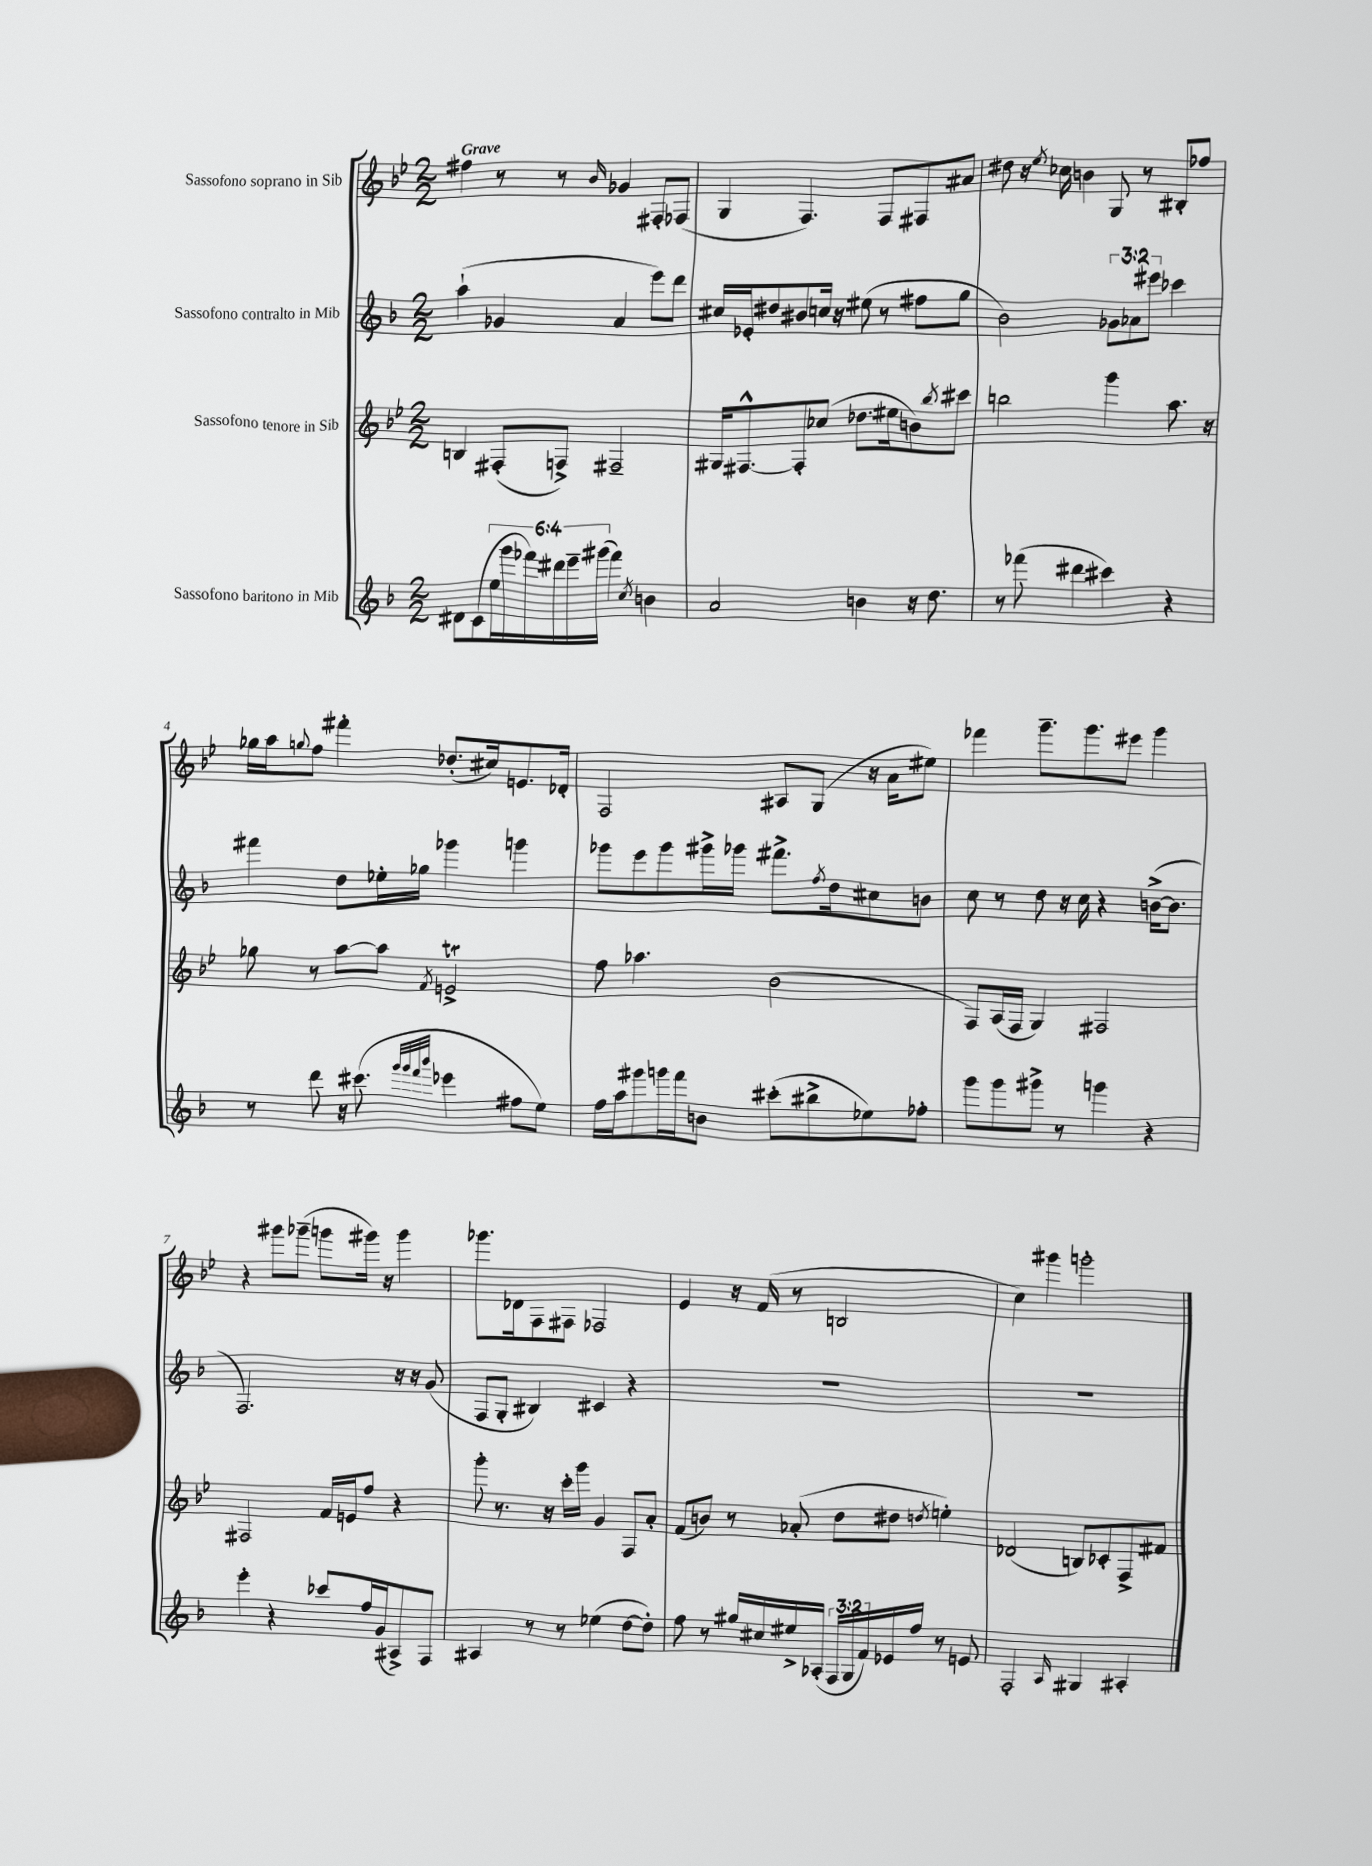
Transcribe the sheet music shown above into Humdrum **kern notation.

**kern	**kern	**kern	**kern
*staff4	*staff3	*staff2	*staff1
*clefG2	*clefG2	*clefG2	*clefG2
*k[b-]	*k[b-e-]	*k[b-]	*k[b-e-]
*M2/2	*M2/2	*M2/2	*M2/2
8d#	4B	(4aa`	4ff#
(8c	.	.	.
24ee	(8F#'	4g-	8r
24ggg	.	.	.
24fff-)	.	.	.
24ddd#	8F^)	.	8r
24eee~	.	.	.
(24ggg#	.	.	.
.	.	.	16qqb-
4fff-)	2F#~	4a	4g-
8qcc	.	.	.
4b	.	8eee)	8F#'
.	.	8ddd	(8F-
=	=	=	=
2a	16G#	16cc#	4G
.	[8.F#^^	16e-'	.
.	.	8dd#	.
.	8F#']	8b#	4.F)
.	(8cc-	16cc	.
.	.	16r	.
4b	8.dd-	(8ee#	.
.	.	8r	8F
.	16ee#	.	.
16r	8b)	8ff#	8F#
8.dd	.	.	.
.	8qbb-	.	.
.	8ccc#	8gg	8a#
=	=	=	=
8r	2bb	2b-)	8dd#
(8fff-	.	.	16r
.	.	.	8qee-
.	.	.	16cc-
4ddd#	.	.	4b
4ccc#)	4ggg	12g-	8G
.	.	12a-	.
.	.	.	8r
.	.	12eee#	.
4r	8.aa	4ccc-	8B#'
.	.	.	8ff-
.	16r	.	.
=	=	=	=
8r	8gg-	4fff#	16gg-
.	.	.	16aa
.	.	.	8qqgg
8ddd	8r	.	8ff
16r	[8aa	8dd	4fff#'
(8.ccc#	.	.	.
.	8aa]	16ee-'	.
.	.	16gg-	.
32qqggg	.	.	.
32qqggg	.	.	.
32qqfff	.	.	.
32qqbbb-	8qf	.	.
4eee-	2e^	4ggg-	(8.dd-'
.	.	.	16cc#)
8ff#	.	4ggg	8.e
8ee)	.	.	.
.	.	.	16d-'
=	=	=	=
16ff	8ff	8ggg-	2F
16aa	.	.	.
8ggg#	4.aa-	8eee	.
16ggg	.	8ggg-	.
16fff	.	.	.
8b	.	16ggg#^	.
.	.	16ggg-	.
(8ccc#'	(2b-	8.fff#^	8A#
8bb#^	.	.	(8G
.	.	8qff	.
.	.	16dd	.
8ee-)	.	8cc#	16r
.	.	.	16a
8ff-'	.	8b	8ee#)
=	=	=	=
8ggg	8F)	8cc	4fff-
8ggg	(16A	8r	.
.	16F	.	.
8ggg#^	4G)	8dd	8.ggg~
8r	.	16r	.
.	.	16cc	8.ggg
4ggg	2F#	4r	.
.	.	.	8eee#
4r	.	([16b^	4ggg
.	.	8.b]	.
=	=	=	=
4eee'	2F#	2.F)	4r
4r	.	.	8ggg#
.	.	.	(8ggg-~
8ccc-	16f	.	8ggg
.	16e	.	.
16ff	8ff	.	16ggg#)
(16g	.	.	16r
8A#^)	4r	16r	4ggg#
.	.	16r	.
8F	.	(8g	.
=	=	=	=
4A#	8ggg'	8F	8.ggg-
.	8.r	8G'	.
.	.	.	16d-
8r	.	4B#)	8F
.	16r	.	.
8r	16ccc'	.	8F#
.	16ggg	.	.
(4ee-	4g	4c#	2F-
[8dd	8F	4r	.
8dd'])	8a'	.	.
=	=	=	=
8ff	(8f	1r	4e-
8r	8b)	.	.
16gg#	8r	.	16r
16cc#	.	.	(16f
16ee#^	(8a-'	.	8r
(16A-'	.	.	.
24F	8dd	.	2B
24G	.	.	.
24f)	.	.	.
16e-	8dd#	.	.
16ff	.	.	.
.	8qdd	.	.
8r	4ee')	.	.
8e	.	.	.
=	=	=	=
2F'	(2d-	1r	4cc)
.	.	.	4ggg#
16qqA	.	.	.
4G#	8B)	.	2ggg'
.	8c-'	.	.
4A#'	8F^	.	.
.	8f#	.	.
==	==	==	==
*-	*-	*-	*-
